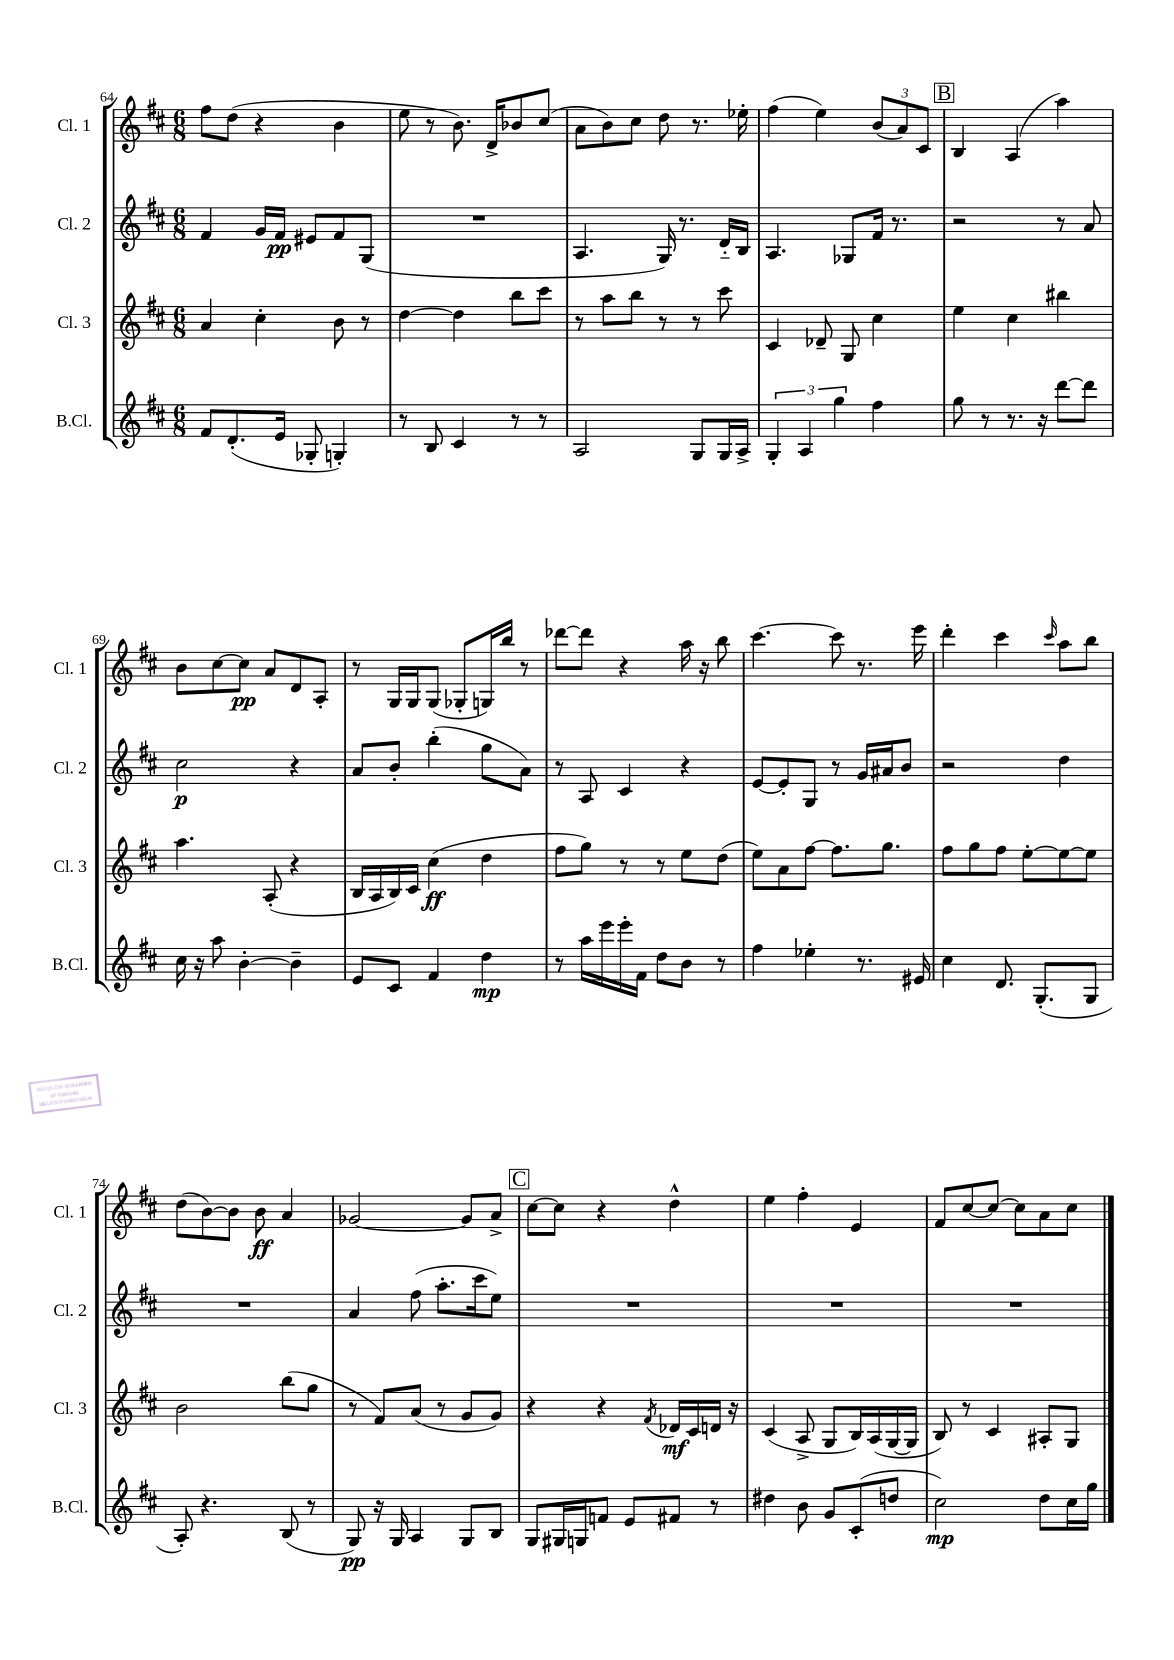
<<
\new StaffGroup <<
\new Staff = "s0" \with { instrumentName = "Cl. 1" shortInstrumentName = "Cl. 1" } {
    \clef treble \key d \major \numericTimeSignature \time 6/8
    fis''8 d''8( r4 b'4 |
    e''8 r8 b'8.) d'16-> bes'8 cis''8( |
    a'8 b'8) cis''8 d''8 r8. ees''16-. |
    fis''4( e''4) \tuplet 3/2 { b'8( a'8) cis'8 } |
    \mark \markup { \box "B" } b4 a4( a''4) |
    b'8 cis''8~ cis''8\pp a'8 d'8 a8-. |
    r8 g16 g16 g8( ges8-. g16) b''16 r8 |
    des'''8~ des'''8 r4 a''16 r16 b''8 |
    cis'''4.~ cis'''8 r8. e'''16 |
    d'''4-. cis'''4 \grace { cis'''16 } a''8 b''8 |
    d''8( b'8~) b'8 b'8\ff a'4 |
    ges'2~ ges'8 a'8-> |
    \mark \markup { \box "C" } cis''8~ cis''8 r4 d''4-^ |
    e''4 fis''4-. e'4 |
    fis'8 cis''8~ cis''8~ cis''8 a'8 cis''8 \bar "|." |
}
\new Staff = "s1" \with { instrumentName = "Cl. 2" shortInstrumentName = "Cl. 2" } {
    \clef treble \key d \major \numericTimeSignature \time 6/8
    fis'4 g'16 fis'16\pp eis'8 fis'8 g8( |
    R2. |
    a4. g16) r8. d'16-_ b16 |
    a4. ges8 fis'16 r8. |
    \mark \markup { \box "B" } r2 r8 a'8 |
    cis''2\p r4 |
    a'8 b'8-. b''4-.( g''8 a'8) |
    r8 a8 cis'4 r4 |
    e'8~ e'8-. g8 r8 g'16 ais'16 b'8 |
    r2 d''4 |
    R2. |
    a'4 fis''8( a''8.-. cis'''16 e''8) |
    \mark \markup { \box "C" } R2. |
    R2. |
    R2. \bar "|." |
}
\new Staff = "s2" \with { instrumentName = "Cl. 3" shortInstrumentName = "Cl. 3" } {
    \clef treble \key d \major \numericTimeSignature \time 6/8
    a'4 cis''4-. b'8 r8 |
    d''4~ d''4 b''8 cis'''8 |
    r8 a''8 b''8 r8 r8 cis'''8 |
    cis'4 des'8-- g8 cis''4 |
    \mark \markup { \box "B" } e''4 cis''4 bis''4 |
    a''4. a8-.( r4 |
    b16 a16 b16) cis'16 cis''4\ff( d''4 |
    fis''8 g''8) r8 r8 e''8 d''8( |
    e''8) a'8 fis''8~ fis''8. g''8. |
    fis''8 g''8 fis''8 e''8~-. e''8~ e''8 |
    b'2 b''8( g''8 |
    r8 fis'8) a'8( r8 g'8 g'8) |
    \mark \markup { \box "C" } r4 r4 \acciaccatura { fis'8 } des'16\mf cis'16 d'16 r16 |
    cis'4( a8-> g8 b16) a16( g16~ g16 |
    b8) r8 cis'4 ais8-. g8 \bar "|." |
}
\new Staff = "s3" \with { instrumentName = "B.Cl." shortInstrumentName = "B.Cl." } {
    \clef treble \key d \major \numericTimeSignature \time 6/8
    fis'8 d'8.-.( e'16 ges8-. g4-.) |
    r8 b8 cis'4 r8 r8 |
    a2 g8 g16 a16-> |
    \tuplet 3/2 { g4-. a4 g''4 } fis''4 |
    \mark \markup { \box "B" } g''8 r8 r8. r16 d'''8~ d'''8 |
    cis''16 r16 a''8 b'4~-. b'4-- |
    e'8 cis'8 fis'4 d''4\mp |
    r8 a''16 e'''16 e'''16-. fis'16 d''8 b'8 r8 |
    fis''4 ees''4-. r8. eis'16 |
    cis''4 d'8. g8.-.( g8 |
    a8-.) r4. b8( r8 |
    g8\pp) r16 g16 a4 g8 b8 |
    \mark \markup { \box "C" } g8 gis16 g16 f'8 e'8 fis'8 r8 |
    dis''4 b'8 g'8 cis'8-.( d''8 |
    cis''2\mp) d''8 cis''16 g''16 \bar "|." |
}
>>
>>
\layout { \context { \Score currentBarNumber = #64 } }
